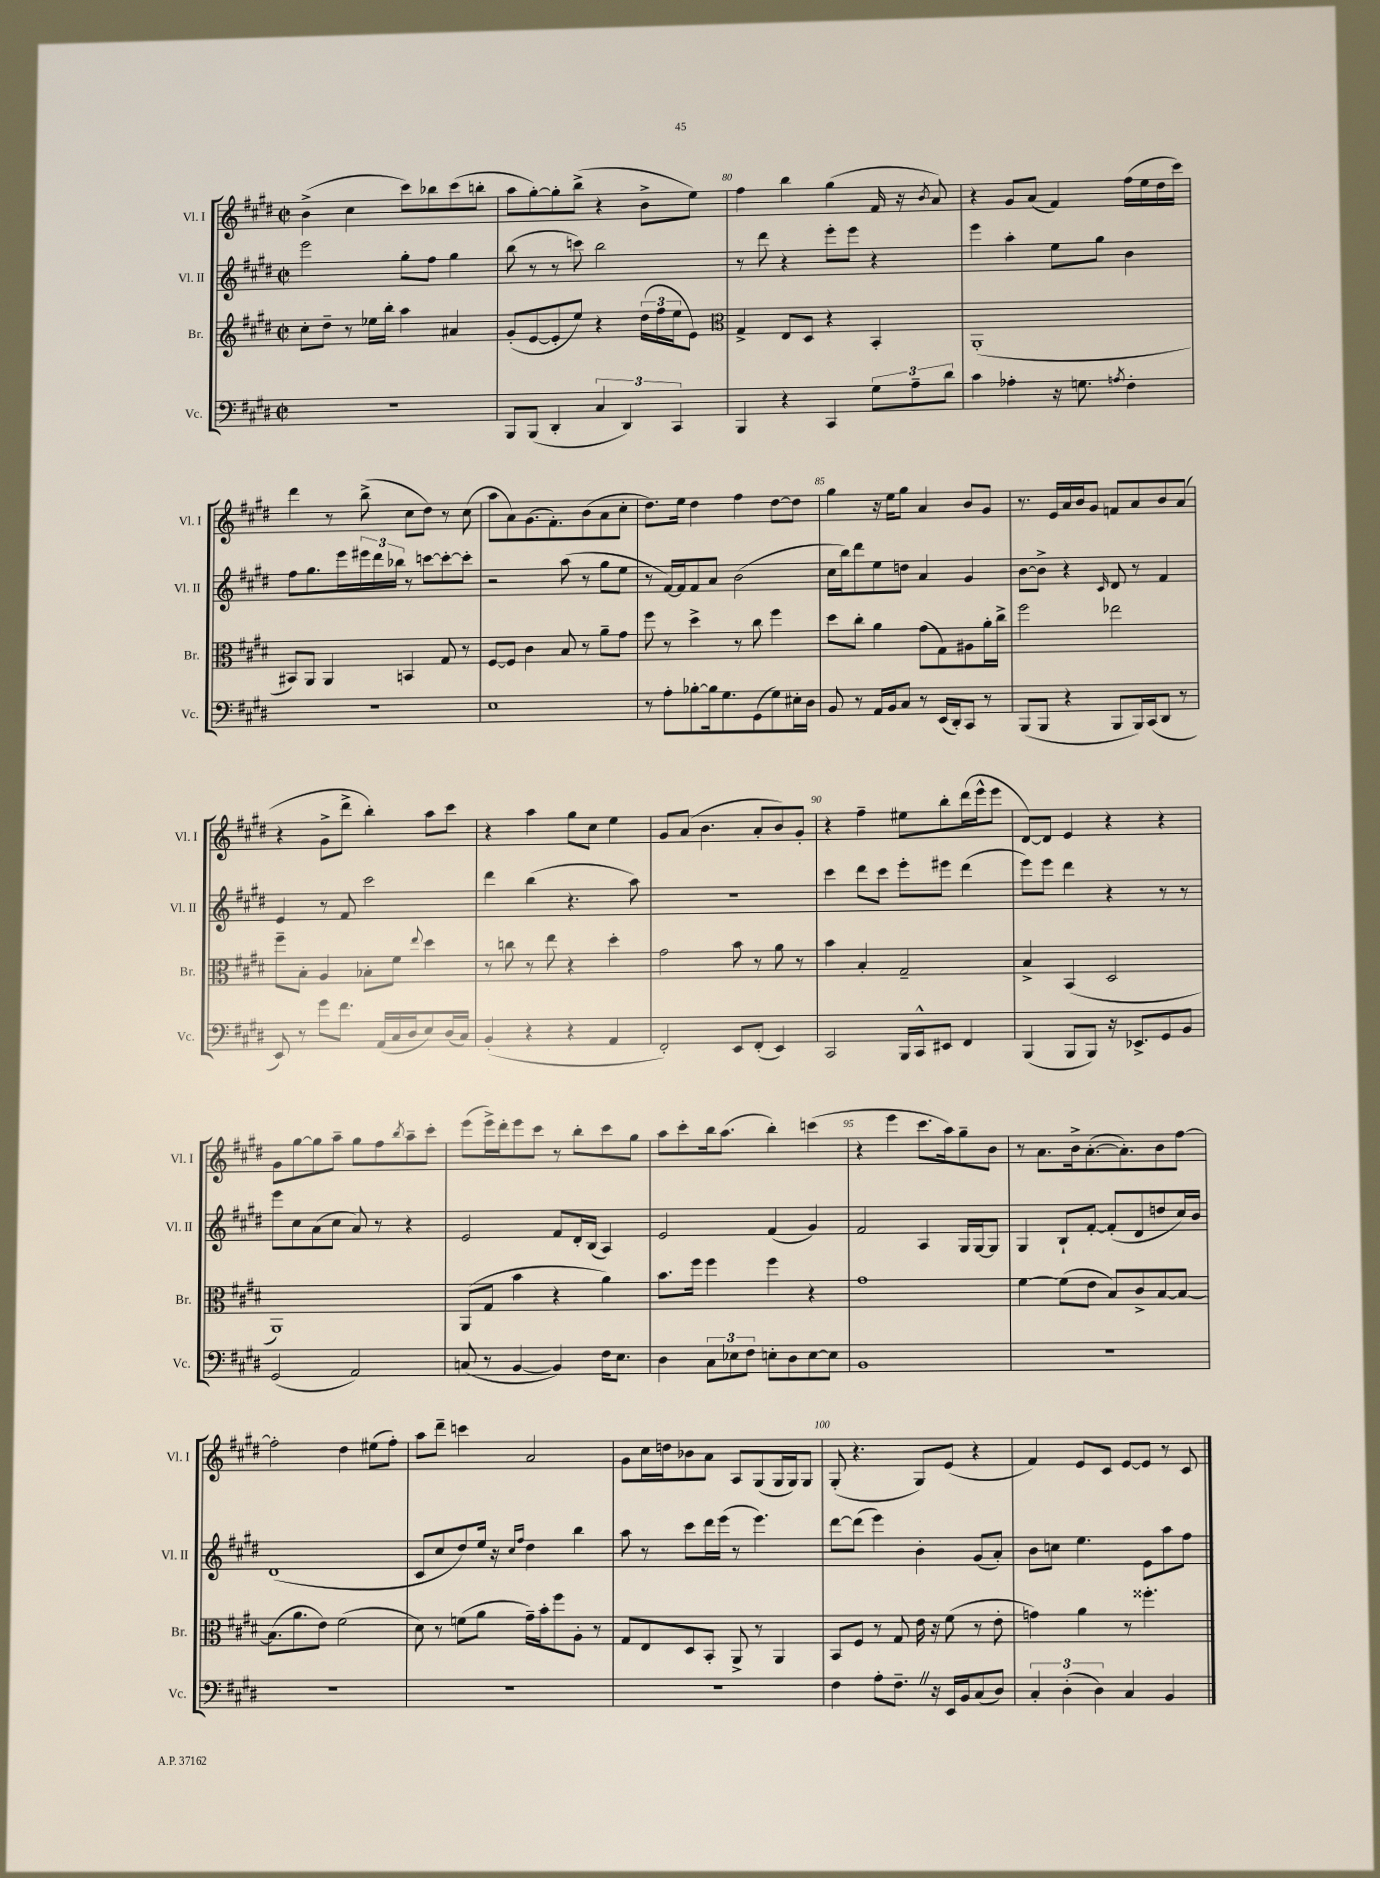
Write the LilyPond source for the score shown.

<<
\new StaffGroup <<
\new Staff = "s0" \with { instrumentName = "Vl. I" shortInstrumentName = "Vl. I" } {
    \clef treble \key e \major \defaultTimeSignature \time 2/2
    b'4->( cis''4 cis'''8) bes''8 cis'''8( b''8-. |
    a''8 gis''8~-.) gis''8-. b''8->( r4 b'8-> e''8) |
    fis''4 b''4 gis''4( fis'16 r16 \acciaccatura { b'8 } a'8) |
    r4 gis'8 a'8( fis'4) fis''16( e''16 dis''16 cis'''16) |
    dis'''4 r8 b''8->( cis''8 dis''8) r8 cis''8( |
    a''8 a'8) gis'8.( fis'8.-.) b'8( a'8 cis''8-. |
    dis''8.) e''16 dis''4 fis''4 dis''8~ dis''8 |
    gis''4 r16 e''16 gis''8 a'4 b'8 gis'8 |
    r8. e'16 a'16 b'16 gis'8 f'8 a'8 b'8 a'8( |
    r4 gis'8-> dis'''8-> b''4-.) a''8 cis'''8 |
    r4 a''4 gis''8 cis''8 e''4 |
    gis'8 a'8( b'4. a'8-. b'8) gis'8-. |
    r4 fis''4-- eis''8 b''8-. dis'''16( e'''16-^ e'''8 |
    dis'8~) dis'8 e'4 r4 r4 |
    gis'8 gis''8~ gis''8 a''8-- gis''8 fis''8 \acciaccatura { b''8 } a''8-- cis'''8-. |
    e'''8( e'''16->) dis'''16-. e'''8 cis'''8 r8 b''8-. cis'''8 gis''8 |
    a''8 cis'''8-. b''16 a''8.( b''4-.) c'''4( |
    r4 e'''4 cis'''8. a''16) gis''8-- b'8 |
    r8 a'8. b'16-> a'8.~-.( a'8.-.) b'8 fis''8~ |
    fis''2-. dis''4 eis''8( fis''8-.) |
    a''8 dis'''8-- c'''4 a'2 |
    gis'8 cis''16 d''16 bes'8 a'8 a8 gis8( gis16 gis16) gis8 |
    gis8-.( r4. gis8) e'8( r4 |
    fis'4) e'8 cis'8 e'8~ e'8 r8 cis'8 \bar "|." |
}
\new Staff = "s1" \with { instrumentName = "Vl. II" shortInstrumentName = "Vl. II" } {
    \clef treble \key e \major \defaultTimeSignature \time 2/2
    e'''2 gis''8-. fis''8 gis''4 |
    b''8( r8 r8 c'''8) b''2 |
    r8 dis'''8 r4 e'''8-. e'''8 r4 |
    e'''4 a''4-. e''8 gis''8 b'4 |
    fis''8 gis''8. e'''16 \tuplet 3/2 { eis'''16 dis'''16 bes''16 } r8 c'''8~ c'''8~-. c'''8-. |
    r2 a''8( r8 gis''8 e''8 |
    r8 fis'16~) fis'16 fis'8 a'8 b'2( |
    cis''16 b''16) dis'''8 e''8 d''8 a'4 gis'4 |
    b'8~ b'8-> r4 \grace { cis'16 } dis'8 r8 fis'4 |
    e'4 r8 fis'8 cis'''2 |
    dis'''4 b''4( r4. a''8) |
    R1 |
    cis'''4 dis'''8 cis'''8 e'''8-. eis'''8 dis'''4( |
    e'''8) e'''8 dis'''4 r4 r8 r8 |
    e'''8 cis''8 a'8( cis''8 a'8) r8 r4 |
    e'2 fis'8 dis'16-. b16( a4) |
    e'2 fis'4( gis'4) |
    fis'2 a4 gis16 gis16~ gis8 |
    gis4 b8-! fis'8~-. fis'8-.( dis'8 d''8 cis''16) b'16 |
    dis'1( |
    cis'8 cis''8 dis''8) e''16 r16 \grace { cis''16 fis''16 } dis''4 b''4 |
    a''8 r8 cis'''8 dis'''16 e'''16( r8 e'''4.) |
    dis'''8~ dis'''8( e'''4) b'4-. gis'8( a'8-.) |
    b'8 c''8 e''4. e'8 a''8 fis''8 \bar "|." |
}
\new Staff = "s2" \with { instrumentName = "Br." shortInstrumentName = "Br." } {
    \clef treble \key e \major \defaultTimeSignature \time 2/2
    cis''8-. dis''8-- r8 ees''16 b''16-. a''4 ais'4 |
    gis'8-.( e'8~ e'8-. e''8) r4 \tuplet 3/2 { dis''16( fis''16 e''16 } e'8) |
    \clef alto gis4-> e8 dis8 r4 b,4-. |
    a,1-.( |
    bis,8) a,8 a,4 b,4 gis8 r8 |
    fis8~ fis8 cis'4 b8 r8 a'8-- gis'8 |
    fis''8 r8 dis''4-> r8 cis''8 fis''4 |
    dis''8 cis''8-. a'4 gis'8( gis8) ais8 a'16-. cis''16-> |
    fis''2 ees''2 |
    fis''8-- b8-. a4 bes8-. fis'8 \appoggiatura { e''8 } dis''4 |
    r8 c''8 r8 e''8 r4 dis''4-. |
    gis'2 b'8 r8 a'8 r8 |
    b'4 b4-. gis2-- |
    b4-> b,4( dis2 |
    a,1) |
    a,8( gis8 b'4 r4 a'4) |
    b'8. fis''16 fis''4 fis''4 r4 |
    gis'1 |
    fis'4~ fis'8( e'8 b8) cis'8-> b8~ b8~ |
    b8.( a'8. e'8) fis'2( |
    dis'8) r8 f'8( a'8 gis'16--) b'16-. fis''8 a8-. r8 |
    gis8 e8 dis8 b,8-. a,8-> r8 a,4 |
    b,8 fis8 r8 gis8 e'16 r16 fis'8( r8 e'8-. |
    g'4) a'4 r8 fisis''4.-. \bar "|." |
}
\new Staff = "s3" \with { instrumentName = "Vc." shortInstrumentName = "Vc." } {
    \clef bass \key e \major \defaultTimeSignature \time 2/2
    r1 |
    b,,8 b,,8( dis,4-. \tuplet 3/2 { cis4 dis,4) cis,4 } |
    b,,4 r4 cis,4 \tuplet 3/2 { gis8 a8-- dis'8 } |
    cis'4 aes4-. r16 g8. \acciaccatura { a8 } fis4-. |
    R1 |
    e1 |
    r8 a8-. bes8~-. bes16 gis8. gis,8( gis8) eis16-. dis16 |
    b,8 r8 a,16 b,16 cis8 r8 e,16( dis,16-.) cis,8 r8 |
    b,,8( b,,8 r4 b,,8 b,,16) cis,16( dis,8 r8 |
    e,8) r8 gis'8 fis'8. a,16( cis16 dis16 e8) dis16( cis16) |
    b,4-.( r4 r4 a,4 |
    fis,2-.) e,8 fis,8-.( e,4) |
    cis,2 b,,16 cis,16-^ eis,8 fis,4 |
    b,,4( b,,8 b,,8) r16 ees,8.-> gis,8 b,8 |
    gis,2( a,2) |
    c8( r8 b,4~ b,4) fis16 e8. |
    dis4 \tuplet 3/2 { cis8 ees8 fis8 } e8-. dis8 e8~ e8 |
    b,1 |
    R1 |
    R1 |
    R1 |
    R1 |
    fis4 a8-. fis8.-- \once \override BreathingSign.text = \markup { \musicglyph "scripts.caesura.straight" } \breathe r16 e,16 b,16 cis8( dis8) |
    \tuplet 3/2 { cis4-. dis4-.( dis4) } cis4 b,4 \bar "|." |
}
>>
>>
\layout { \context { \Score currentBarNumber = #78 \override BarNumber.break-visibility = ##(#f #t #t) barNumberVisibility = #(every-nth-bar-number-visible 5) } }
